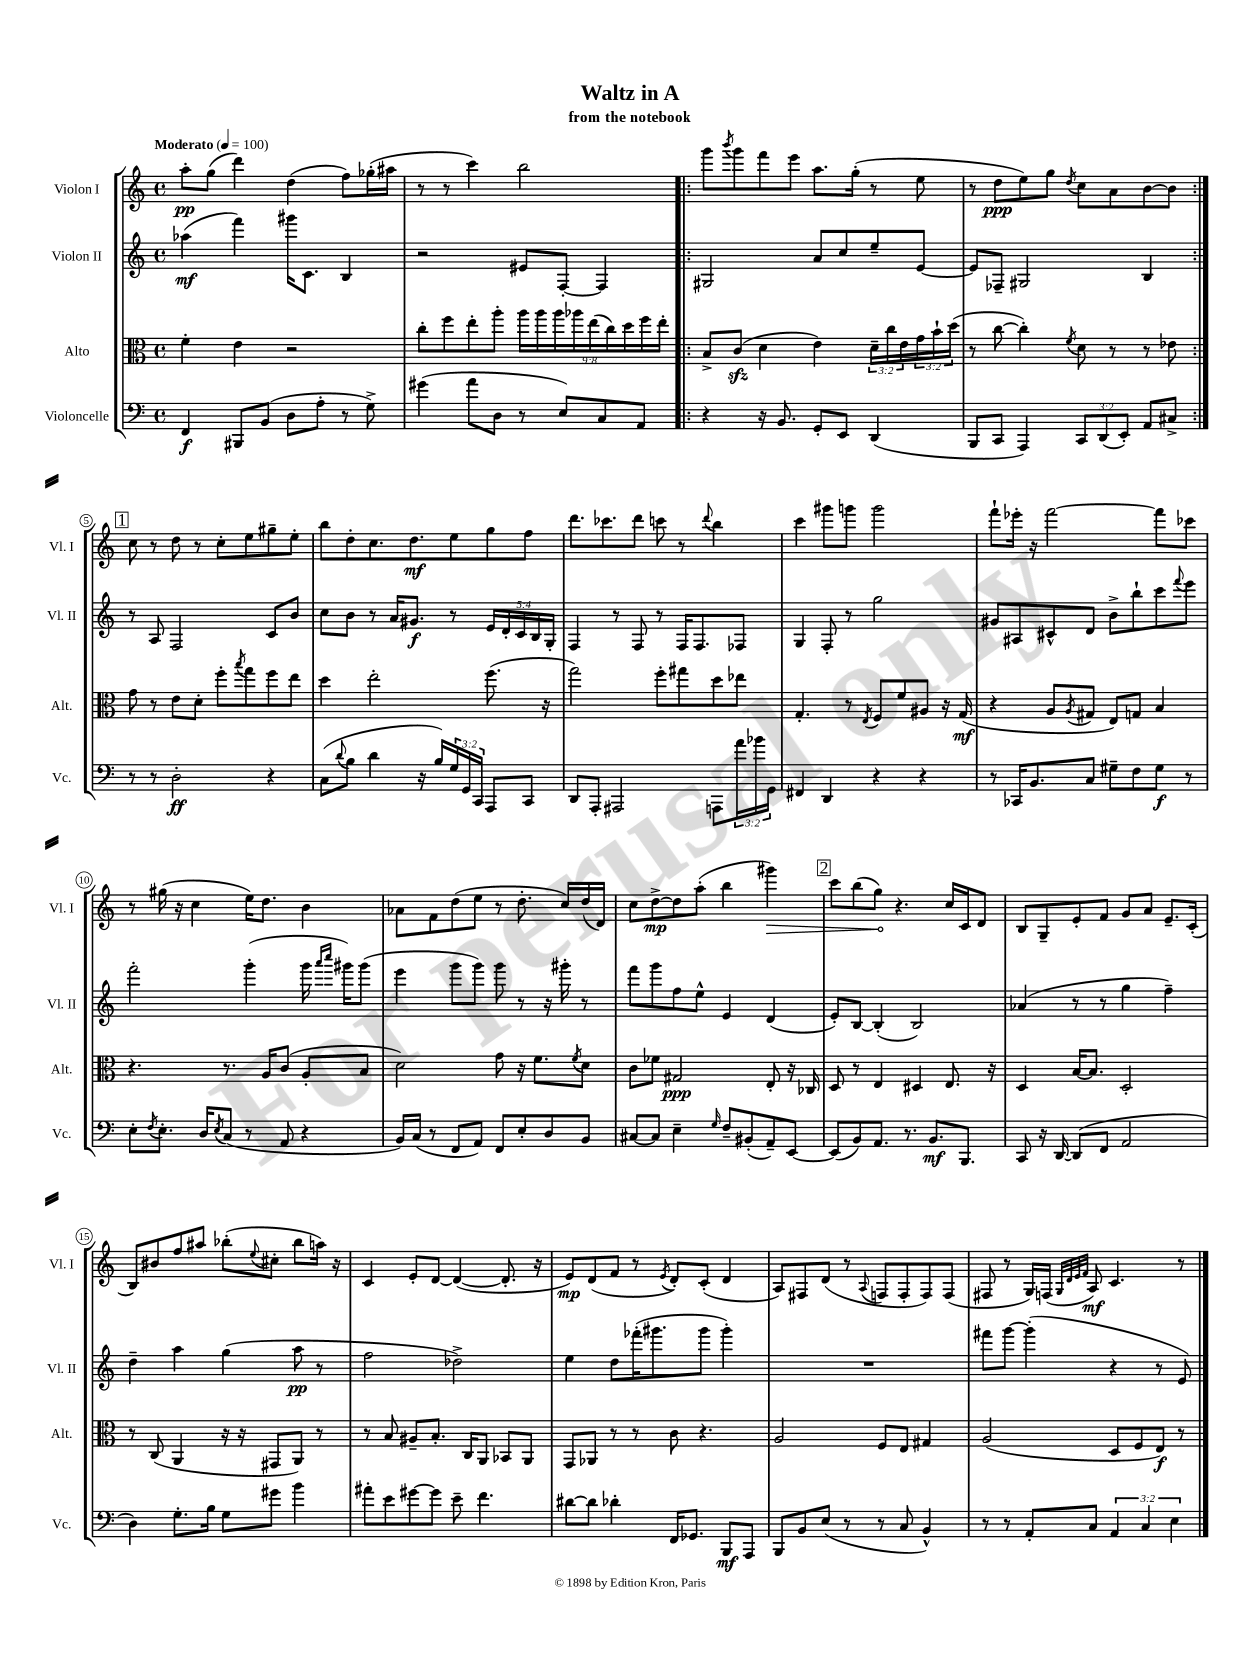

**kern	**kern	**kern	**kern
*staff4	*staff3	*staff2	*staff1
*clefF4	*clefC3	*clefG2	*clefG2
*k[]	*k[]	*k[]	*k[]
*M4/4	*M4/4	*M4/4	*M4/4
*met(c)	*met(c)	*met(c)	*met(c)
*MM100	*MM100	*MM100	*MM100
4FF	4f'	(4aa-	8aa'
.	.	.	(8gg
8BBB#	4e	4fff)	4ddd)
(8BB	.	.	.
8D	2r	16ggg#	(4dd
.	.	8.c	.
8A'	.	.	.
8r	.	4B	8ff)
8G^)	.	.	(16gg-'
.	.	.	16aa#
=	=	=	=
(4g#	8cc'	2r	8r
.	8ff	.	8r
8a	8ee'	.	4ccc)
8D	8aa'	.	.
8r	18aa	8e#	2bb
.	18aa	.	.
.	18aa	.	.
8E)	.	[8F'	.
.	18aa-	.	.
.	(18ee	.	.
8C	.	4F]	.
.	18cc)	.	.
.	18dd	.	.
8AA	.	.	.
.	18ff	.	.
.	18ee'	.	.
=!|:	=!|:	=!|:	=!|:
4r	8B^	2G#	8ggg
.	.	.	8qbbb
.	(8c	.	8ggg
16r	4d	.	8fff
8.BB	.	.	.
.	.	.	8eee
8GG'	4e)	8a	8.aa
8EE	.	8cc	.
.	.	.	(16gg'
(4DD	24d~	8ee~	8r
.	24cc	.	.
.	24e	.	.
.	24g	[8e	8ee
.	24b`	.	.
.	(24dd	.	.
=	=	=	=
8BBB	8r	8e]	8r
8CC	[8cc	8F-~	8dd
4AAA)	4cc'])	2G#	8ee)
.	.	.	8gg
.	8qf	.	8qdd
12CC	8d	.	8cc
(12DD	.	.	.
.	8r	.	8a
12EE')	.	.	.
8AA	8r	4B	[8b
8C#^	8e-	.	8b]
=:|!	=:|!	=:|!	=:|!
8r	8g	8r	8cc
8r	8r	8A	8r
2D'	8e	2F	8dd
.	8d'	.	8r
.	8ff'	.	8cc'
.	8qbb	.	.
.	8gg	.	8ee
4r	8ff	8c	8gg#~
.	8ee	8b	8ee'
=	=	=	=
(8C	4dd	8cc	8bb
8qqd	.	.	.
8B	.	8b	8dd'
4d	2ee'	8r	8.cc
.	.	16a	.
.	.	8.g#	8.dd
16r	.	.	.
16B)	.	.	.
24G	.	8r	8ee
24GG	.	.	.
24CC	.	.	.
8AAA	(8.ff	20e	8gg
.	.	20d'	.
.	.	20c	.
8CC	.	.	8ff
.	.	20B	.
.	16r	.	.
.	.	20G'	.
=	=	=	=
8DD	2gg)	4F	8.ddd
8AAA'	.	.	.
.	.	.	8.ccc-
2AAA#	.	8r	.
.	.	8F	8ddd
.	8ff'	8r	8ccc
.	8gg#	16F	8r
.	.	8.F	.
.	.	.	8qqddd
8AAA	8dd	.	4bb
24a	8ee-	8F-	.
24b-	.	.	.
24GG	.	.	.
=	=	=	=
4FF#	4.G'	4G	4ccc
4DD	.	8F'	8ggg#
.	8r	8r	8ggg
.	8qE	.	.
4r	8F	2gg	2ggg
.	8f	.	.
4r	8A#	.	.
.	16r	.	.
.	(16G	.	.
=	=	=	=
8r	4r	8g#	8fff`
16CC-	.	8A#	16eee-'
8.BB	.	.	16r
.	8A	8c#^^	[2fff
.	8qA	.	.
8C	8G#	8d	.
8G#~	8E)	8b^	.
8F	8G	8bb`	.
8G#	4B	8ccc	8fff]
.	.	8qqfff	.
8r	.	8eee	8ccc-
=	=	=	=
8E'	4.r	2fff'	8r
8qF	.	.	.
8.E'	.	.	(16gg#
.	.	.	16r
.	.	.	4cc
16D	.	.	.
8qE	.	.	.
(8C	8.r	.	.
8r	.	(4ggg'	16ee)
.	16A	.	8.dd
8AA	(8c	.	.
4r	8A'	16ggg	4b
.	.	16qqaaa	.
.	.	16qqcccc	.
.	.	16ggg#)	.
.	8B	(8ggg#	.
=	=	=	=
16BB)	2d)	4eee	8a-
(16C	.	.	.
8r	.	.	8f
8FF	.	8ggg	(8dd
8AA)	.	8ggg)	8ee
8FF	8g	8ggg	8r
8E'	16r	8r	8.dd'
.	8.f	.	.
8D	.	16r	.
.	.	16ggg#'	16cc)
.	8qf	.	.
8BB	8d	8r	(16dd
.	.	.	16d)
=	=	=	=
[8C#	8c	8fff	8cc
8C#]	8f-	8ggg	[8dd^
4E~	2G#	8ff	8dd]
.	.	8ee^^	(8aa'
16qqG	.	.	.
8F~	.	4e	4bb
(8BB#'	.	.	.
8AA~)	8E'	(4d	4ggg#)
[8EE	16r	.	.
.	16C-	.	.
=	=	=	=
(8EE]	8D	8e')	8ccc
8BB)	8r	[8B	(8bb
8.AA	4E	(4B']	8gg)
.	.	.	4.r
8.r	.	.	.
.	4D#	2B)	.
8.BB	.	.	.
.	8.E	.	16cc
8.BBB	.	.	16c
.	.	.	8d
.	16r	.	.
=	=	=	=
8CC	4D	(4a-	8B
16r	.	.	8G~
[16DD	.	.	.
(8DD]	[16B	8r	8e'
.	8.B]	.	.
8FF	.	8r	8f
2AA	2D'	4gg	8g
.	.	.	8a
.	.	4ff~)	8.e~
.	.	.	(16c'
=	=	=	=
4D)	8r	4dd~	8B)
.	(8C	.	8b#
8.G'	4AA	4aa	8ff
.	.	.	8aa#
16B	.	.	.
8G	16r	(4gg	(8bb-'
.	16r	.	.
.	.	.	8qqee
8g#	8GG#	.	8cc#'
4b	8AA)	8aa	8bb-
.	8r	8r	16aa)
.	.	.	16r
=	=	=	=
8a#'	8r	2ff	4c
8e	8B	.	.
[8g#	8A#~	.	8e'
8g#]	8.B'	.	[8d
8e~	.	2dd-^)	(4d_
.	16C	.	.
4.f	8AA	.	.
.	8BB-	.	8.d']
.	8AA	.	.
.	.	.	16r
=	=	=	=
[8d#	8GG	4ee	8e)
8d#]	8AA-	.	(8d
4d-'	8r	8dd	8f
.	8r	(16fff-'	8r
.	.	8.ggg#	.
.	.	.	8qe
16FF	8c	.	8d')
8.GG-	.	.	.
.	4.r	8ggg#	(8c'
8BBB	.	4ggg#')	4d
8AAA	.	.	.
=	=	=	=
8BBB	2A	1r	8A)
8BB	.	.	8F#
(8E	.	.	(8d
8r	.	.	8r
.	.	.	8qqA
8r	8F	.	8F
8C	8E	.	8F'
4BB^^)	4G#	.	8F)
.	.	.	(8F
=	=	=	=
8r	(2A	8fff#	8F#
8r	.	[8ggg	8r
8AA'	.	(4ggg']	16G)
.	.	.	(16F
.	.	.	32qqG
.	.	.	32qqd
.	.	.	32qqe
.	.	.	32qqf
8C	.	.	8A)
6AA	8D	4r	4.c
.	8F	.	.
6C	.	.	.
.	8E)	8r	.
6E	.	.	.
.	8r	8e)	8r
==	==	==	==
*-	*-	*-	*-
